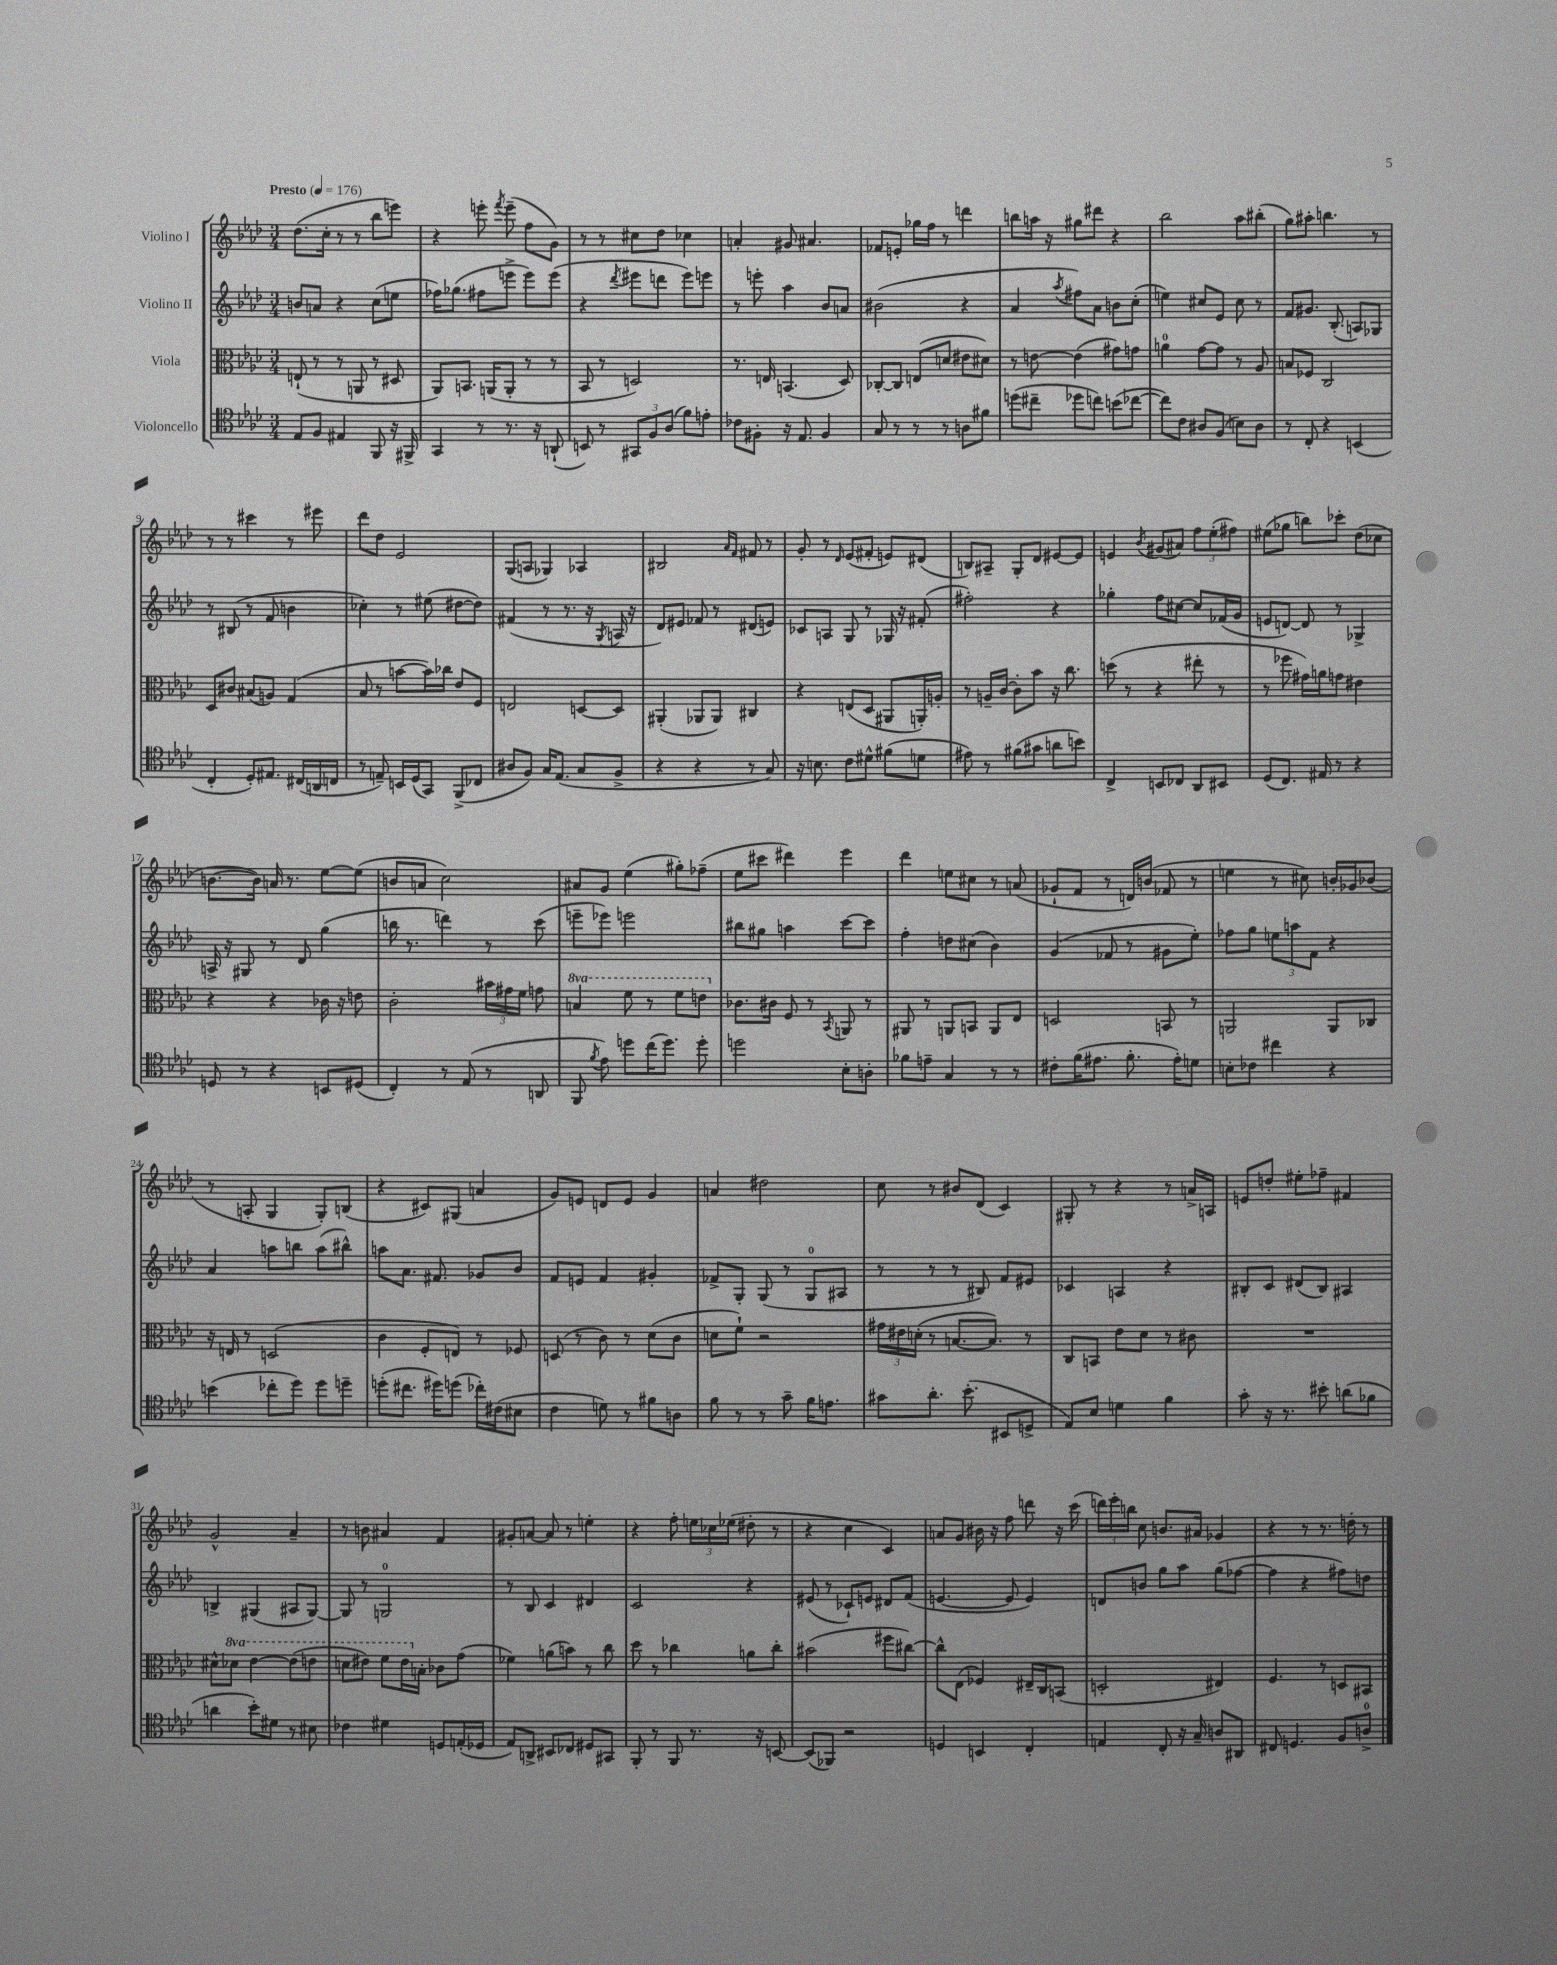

**kern	**kern	**kern	**kern
*staff4	*staff3	*staff2	*staff1
*clefC4	*clefC3	*clefG2	*clefG2
*k[b-e-a-d-]	*k[b-e-a-d-]	*k[b-e-a-d-]	*k[b-e-a-d-]
*M3/4	*M3/4	*M3/4	*M3/4
*MM176	*MM176	*MM176	*MM176
8E-	(8E`	8b	(8.dd-
8F	8r	8a	.
.	.	.	16cc'
4E#	8r	4r	8r
.	8AA	.	8r
8FF	8r	(8cc	8bb-
16r	8D#	8ee	8eee)
16FF#^	.	.	.
=	=	=	=
4GG	8AA-)	16ff-)	4r
.	.	(8.gg-	.
.	8.BB	.	.
8r	.	8ff#	8eee'
.	(16AA	.	.
.	.	.	8qfff
8.r	8AA'	8eee^	(8eee~
.	8r	8eee)	8ff
16r	.	.	.
(8AA`	8r	(8eee	8g)
=	=	=	=
8BB)	8BB-	4r	8r
8r	8r	.	8r
.	.	8qddd-	.
12GG#	2D)	8eee#	8cc#
12F	.	.	.
.	.	8ddd	8dd-
(12A-	.	.	.
8f)	.	8eee#)	4cc-
8e'	.	8eee	.
=	=	=	=
8c-	8.r	8r	4a'
8F#'	.	8eee'	.
.	16E	.	.
16r	(4.BB	4aa-	8g#
8.E-	.	.	.
.	.	.	4.a#
4F#	.	8b-	.
.	8D-)	8a	.
=	=	=	=
8G	[8C-'	(2b#	8f-
8r	8C-]	.	8e'
8r	(8E	.	16gg-
.	.	.	16ff
8r	8d	.	8r
8A	8e#	4r	4ddd
8f#	8d#)	.	.
=	=	=	=
(8dd	8r	4a-	8bb
8cc#~	[8e	.	16aa
.	.	.	16r
.	.	8qaa-	.
8dd-	(4e]	8ff#)	8gg#
8cc)	.	8a-	8ddd#
(8b	8g#)	8b	4r
[8cc-	8g	(8cc'	.
=	=	=	=
8cc-])	4a	4ee)	2bb-
8c	.	.	.
8A#	[8g	8cc#	.
(8F	8g]	8e-	.
8B)	8r	8cc#	8aa-
8A#	8A-	8r	(8bb#'
=	=	=	=
8r	8B	8f	8gg)
8C'	8F-	8.g#	8aa#'
4r	2C	.	4.bb
.	.	(8.B-'	.
(4BB	.	8A)	.
.	.	8G-	8r
=	=	=	=
4C'	8D-	8r	8r
.	8c#	(8B#	8r
8D-')	(8B#	8r	4ccc#
8.E#	8A)	8f	.
.	(4G	4b	8r
(16C#	.	.	.
16AA	.	.	8eee#
16C	.	.	.
=	=	=	=
8r	8B-	4cc-')	8ddd-
8E~)	8r	.	8dd-
16BB	[8b	8r	2e-
(16D-	.	.	.
8GG)	16b])	(8ee#	.
.	16cc-	.	.
(8FF^	8e-	[8dd#	.
8C-	8F	8dd#])	.
=	=	=	=
8A#	2E	(4f#	(8G
8F)	.	.	8A
16G	.	8r	4G-)
(8.E-	.	.	.
.	.	8.r	.
8G	[8D	.	4A-
.	.	16r	.
.	.	8qG	.
8F^	8D]	16A	.
.	.	16r	.
=	=	=	=
4r	(4AA#'	8d-)	2B#
.	.	8e#	.
4r	8AA-	8f-	.
.	8AA-)	8r	.
.	.	.	16qqa-
.	.	.	16qqf
8r	4C#	(8d#	8f#
8G)	.	8e)	8r
=	=	=	=
16r	4r	8c-	8g'
8.B	.	.	.
.	.	8A	8r
.	.	.	16qqd-
8c	(8E	8G	(8e-
8d#^^	8D-	8r	8f#'
(8f#	8AA#	16G-	8e)
.	.	16r	.
8d	16AA')	(8f#'	(8d#
.	16A'	.	.
=	=	=	=
8e#)	8r	2ff#')	8B)
8r	16A~	.	8A#~
.	[16c	.	.
(8f#	8c']	.	8G'
8g#	8b-	.	8d-
8a	16r	4r	[8e#
.	8.cc	.	.
8b)	.	.	8e#]
=	=	=	=
4C^	(8dd	4gg-'	4e
.	8r	.	.
.	.	.	8qb-
8BB	4r	8ff	(8g#
8C-	.	[8cc#	8a#)
8AA-	8ee#'	8cc#]	12ff
.	.	.	(12ee-'
8BB#	8r	(16f-	.
.	.	.	12ff#)
.	.	16g	.
=	=	=	=
(8D-	8r	8e	(8ee#
8.C)	8ff-	[8d)	8gg-
.	16g#)	8d]	8bb)
16E#	16a	.	.
8r	8g	8r	8ccc-'
4r	4e#	4G-^	(8dd-
.	.	.	8cc-
=	=	=	=
8D	4r	16A^	[8.b
.	.	16r	.
8r	.	8G#	.
.	.	.	16b])
4r	4r	8r	16a
.	.	.	8.r
.	.	8d-	.
8BB	16c-	(4gg	[8ee-
.	16r	.	.
(8D#	8e	.	(8ee-]
=	=	=	=
4C')	2c'	16bb	8b
.	.	8.r	.
.	.	.	8a
8r	.	4ddd)	2cc)
(8E-	.	.	.
8r	24b#	8r	.
.	24g#	.	.
.	24f	.	.
8AA	8g	(8ccc	.
=	=	=	=
8FF	4b	8eee~	8a#
8qf	.	.	.
8e-)	.	8eee-)	8g
8dd	8ff	2eee	(4ee-
(16cc	8r	.	.
8.dd)	.	.	.
.	8ff	.	8gg#')
8dd'	8ee	.	(8ff-~
=	=	=	=
2dd	8.c-	8bb#	8ee-
.	.	8gg#	8ccc#
.	16c#	.	.
.	8F	4aa	4ddd#)
.	8r	.	.
.	8qBB-	.	.
8B-'	8AA	[8ccc	4eee-
8A'	8r	8ccc]	.
=	=	=	=
8f-	8AA#	4ff'	4ddd-
8e~	8r	.	.
4G	8AA	8dd	8ee
.	8BB	(8cc#	8cc#
8r	8AA	4b-)	8r
8r	8E-	.	(8a
=	=	=	=
8c#'	2D	(4g	8g-`
(16f	.	.	8f
8.e#	.	.	.
.	.	8f-	8r
8.f'	.	8r	16d)
.	.	.	(16b
.	8BB	8g#	8f-
16e#')	.	.	.
8d	8r	8ee-')	8r
=	=	=	=
8B'	2AA	8ff-	4ee
8c-	.	8gg	.
4cc#	.	12ee	8r
.	.	12aa	.
.	.	.	8cc#)
.	.	12f	.
4r	8AA	4r	16b'
.	.	.	16g-
.	8C-	.	(8b-
=	=	=	=
(4b	16r	4a-	8r
.	16E	.	.
.	8r	.	8A'
8cc-'	(2D	8aa	4G
8dd-)	.	8bb	.
8dd-	.	(8aa	8G')
8dd~	.	8bb#^^)	(8B
=	=	=	=
(8dd'	4c	8aa	4r
8.cc#	.	8.a-	.
.	8F'	.	8c#)
16dd#)	.	8.f#	.
(8dd	8E)	.	(8G#
16cc-')	8r	8g-	4a
(16c#	.	.	.
8B#	8F-	8b-	.
=	=	=	=
4c	(8D	8f	8g)
.	8r	8e	8e
8d)	8c)	4f	8d
8r	8r	.	8e
8f#	(8d-	4g#'	4g
8A	8c	.	.
=	=	=	=
8f	8d	8f-^	4a
8r	8f`)	8G'	.
8r	2r	(8G	2dd#
8g~	.	8r	.
16f	.	8G	.
8.e	.	.	.
.	.	8A#	.
=	=	=	=
8g#	24g#	8r	8cc
.	24e#	.	.
.	(24d'	.	.
8.a-'	8r	8r	8r
.	[8.B	8r	8b#
(8.b-'	.	.	.
.	.	8B#)	(8d-
.	8.B])	.	.
8BB#	.	8f	4c)
8D^	8r	8e#	.
=	=	=	=
8E-)	8C	4c-	8G#'
8B-	8BB	.	8r
4d	8e-	4A	4r
.	8d-	.	.
4f	8r	4r	8r
.	8c#	.	16a^
.	.	.	16A
=	=	=	=
8g'	2.r	8B#'	8e
16r	.	8c	8dd'
8.r	.	.	.
.	.	(8d#	8ee#'
8b#'	.	8B#)	8ff-~
(8a	.	4A#	4f#
8f-	.	.	.
=	=	=	=
4a	8d#^^	4B^	2g^^
.	8dd-	.	.
8b-')	[4ee-	(4G#	.
8d#	.	.	.
8r	(8ee-]	8A#	4a-~
8B#	8ee	[8G#)	.
=	=	=	=
4c-	8dd	8G#]	8r
.	8ee#)	8r	8b
4d#	8ff	2G	4a#
.	16ee#	.	.
.	16B'	.	.
8D	8c-	.	4f
(16E'	(8g	.	.
16D-	.	.	.
=	=	=	=
8E-)	4f-)	8r	8g#'
8AA^	.	8B-	[8a
8BB#	(8a	4c	8a]
8C-	8b)	.	8r
8D#	8r	4d#	4ee'
8GG#	8cc	.	.
=	=	=	=
8FF'	8dd-	2c	4r
8r	8r	.	.
8FF	4cc-	.	8ff'
8.r	.	.	24ee
.	.	.	24cc-
.	.	.	(24ee-
.	8a	4r	8dd#'
16r	.	.	.
[8BB	8cc-'	.	8r
=	=	=	=
(8BB]	(2b#	(8e#	4r
8FF-)	.	8r	.
2r	.	8c-`)	4cc
.	.	8e	.
.	8ff#	8d#	4c)
.	[8cc#)	(8f	.
=	=	=	=
4D	8cc#^^]	[4.e	8a
.	(8E-	.	8g
4BB	4F-)	.	16b#
.	.	.	16r
.	.	8e]	8ff
4C'	16E#~	4e)	8ddd
.	16C	.	.
.	(8BB	.	16r
.	.	.	(16ccc
=	=	=	=
4E	2D'	8d	24ddd)
.	.	.	24eee-'
.	.	.	24bb
.	.	8b	8cc
8C'	.	8gg	8.b
16r	.	8aa-	.
16G~	.	.	16a#
8A	4E#)	(8gg	4g-
8AA#	.	[8ff-	.
=	=	=	=
8C#	4.F	4ff-]	4r
4.D	.	.	.
.	.	4r	8r
.	8r	.	8.r
8F	8D	8ff#)	.
.	.	.	16dd'
8A^	8BB#	8dd	8r
==	==	==	==
*-	*-	*-	*-
